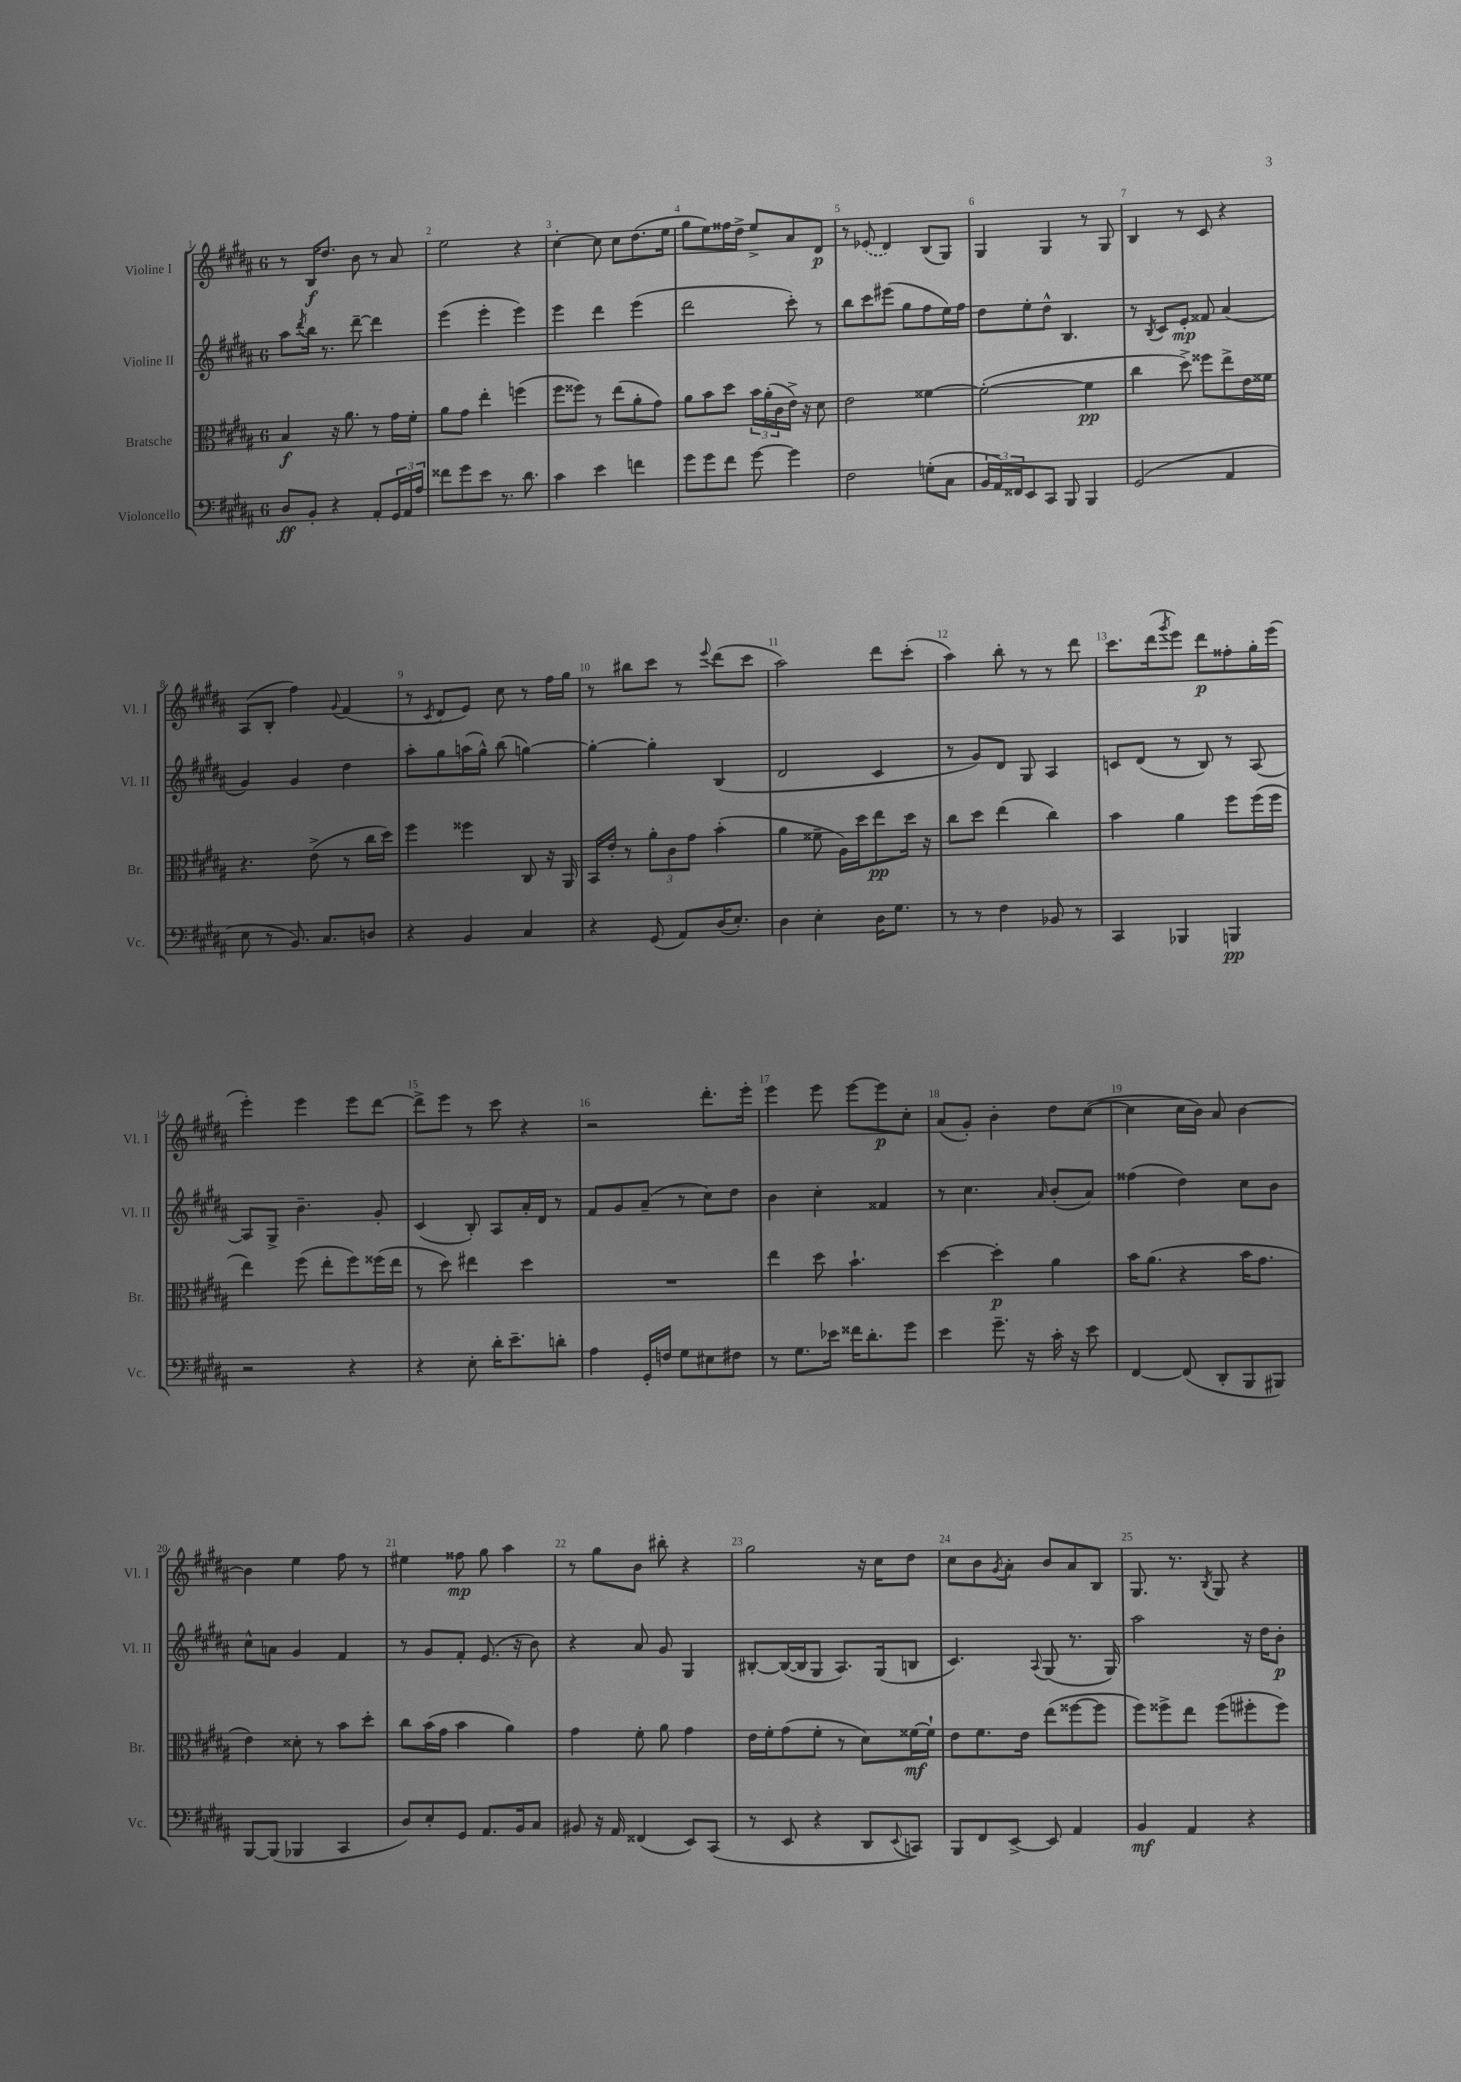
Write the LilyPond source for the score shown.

<<
\new StaffGroup <<
\new Staff = "s0" \with { instrumentName = "Violine I" shortInstrumentName = "Vl. I" } {
    \clef treble \key b \major \once \override Staff.TimeSignature.style = #'single-digit \time 6/8
    r8 b16\f dis''8. b'8 r8 ais'8 |
    e''2 r4 |
    cis''4~-. cis''8 cis''8 dis''8.( e''16 |
    gis''8 e''8) fisis''16 dis''16-> e''8-> ais'8 dis'8\p |
    r8 \once \slurDashed ees'8( dis'4) b8( gis8) |
    gis4 gis4 r8 gis8 |
    b4 r8 cis'8 r4 |
    ais8( b8-. fis''4) \appoggiatura { gis'8 } fis'4( |
    r8 \acciaccatura { cis'8 } dis'8 e'8) cis''8 r8 fis''16 gis''16 |
    r8 bis''8 cis'''8 r8 \appoggiatura { e'''8 } dis'''8( cis'''8 |
    ais''2) dis'''8 cis'''8-.( |
    ais''4) b''8-. r8 r8 dis'''8 |
    cis'''8. dis'''16( \acciaccatura { gis'''8 } e'''8) dis'''8\p fisis''8-. gis''16-. e'''16( |
    e'''4-.) e'''4 e'''8 dis'''8~ |
    dis'''8-> e'''8 r8 cis'''8 r4 |
    r2 dis'''8.-. e'''16-. |
    e'''4 e'''8 e'''8~ e'''8\p cis''8-. |
    ais'8( gis'8-.) b'4-. dis''8 cis''8~( |
    cis''4 cis''16 b'16) ais'8 b'4~ |
    b'4 e''4 fis''8 r8 |
    eis''4 fisis''8\mp gis''8 ais''4 |
    r8 gis''8 b'8 bis''8-. r4 |
    gis''2 r16 cis''16 dis''8 |
    cis''8 b'8 \acciaccatura { gis'8 } ais'8-. b'8 ais'8 b8 |
    gis8. r8. \acciaccatura { b8 } gis8 r4 \bar "|." |
}
\new Staff = "s1" \with { instrumentName = "Violine II" shortInstrumentName = "Vl. II" } {
    \clef treble \key b \major \once \override Staff.TimeSignature.style = #'single-digit \time 6/8
    ais''8 \acciaccatura { dis'''8 } b''16 r8. dis'''8~-- dis'''4 |
    e'''4( e'''4-. e'''4) |
    e'''4 dis'''4 e'''4( |
    dis'''2 cis'''8-.) r8 |
    b''8 cis'''8 eis'''8( gis''8 fis''8 e''16) fis''16 |
    dis''8 e''8-. dis''8-^ b4. |
    r8 \acciaccatura { b8 } cis'8 e'8-.\mp fisis'8 ais'4( |
    gis'4) gis'4 dis''4 |
    ais''8-. gis''8 a''16( gis''16-^) b''8( g''4~) |
    g''4~-. g''4-. b4( |
    dis'2 cis'4 |
    r8 gis'8) dis'8 gis8 ais4 |
    c'8 dis'8( r8 b8) r8 ais8~ |
    ais8 gis8-> b'4.-- gis'8-. |
    cis'4( b8-.) ais8 ais'16-. dis'16 r8 |
    fis'8 gis'8 ais'8--( r8 cis''8) dis''8 |
    b'4 cis''4-. fisis'4 |
    r8 cis''4. \grace { ais'16 } b'8-.( ais'8) |
    fisis''4( dis''4) cis''8 b'8 |
    cis''8-^ a'8 gis'4 fis'4 |
    r8 gis'8 fis'8-. e'8.( r16 b'8) |
    r4 ais'8 gis'8 gis4 |
    bis8~-. bis16~( bis16 gis8 ais8.) gis16( b8 |
    cis'4.) \appoggiatura { ais8 } gis8( r8. gis16) |
    ais''2 r16 dis''16 b'8-.\p \bar "|." |
}
\new Staff = "s2" \with { instrumentName = "Bratsche" shortInstrumentName = "Br." } {
    \clef alto \key b \major \once \override Staff.TimeSignature.style = #'single-digit \time 6/8
    b4\f r16 ais'8. r8 gis'16 fis'16-. |
    ais'8 gis'8 e''4-. f''4( |
    fis''8 fisis''8) r8 e''8( ais'8-. gis'8) |
    ais'8 b'8 dis''8 \tuplet 3/2 { b'16 ais'16-.( cis'16 } e'16->) r16 dis'8 |
    e'2 fisis'4~ |
    fisis'2~-.( fisis'4\pp |
    cis''4 dis''8->) fisis''8 e''8-> e'16 fisis'16 |
    r4. e'8->( r8 cis''16 dis''16) |
    fis''4 fisis''4 cis8 r16 ais,16 |
    b,16 e'16-. r8 \tuplet 3/2 { ais'8-. cis'8 gis'8 } b'4-.( |
    ais'4 fisis'8-- ais16) dis''16 e''8\pp dis''16 r16 |
    cis''8 dis''8 e''4( cis''4) |
    b'4 ais'4 fis''8 fis''16( fis''16 |
    e''4) fis''8( e''8-. fis''8) fisis''16( e''16 |
    r8 dis''8) eis''4 dis''4 |
    R2. |
    e''4 dis''8 b'4.-! |
    dis''4~ dis''4-.\p ais'4 |
    b'16 ais'8.( r4 b'16 gis'8. |
    e'4) disis'8-. r8 b'8 dis''8-. |
    cis''8 b'16( gis'16 b'4 ais'4) |
    gis'4 fis'8-. ais'8 gis'4 |
    e'16 fis'16-. gis'8( fis'8-. r8 dis'8) fisis'16~\mf fisis'16-! |
    e'8 fis'8. e'16 e''8( fisis''8~ fisis''8 |
    fis''8) fisis''8-> e''8 fisis''8( fis''8-. fis''8) \bar "|." |
}
\new Staff = "s3" \with { instrumentName = "Violoncello" shortInstrumentName = "Vc." } {
    \clef bass \key b \major \once \override Staff.TimeSignature.style = #'single-digit \time 6/8
    dis8\ff b,8-. r4 ais,8-. \tuplet 3/2 { gis,16 ais,16 ais16 } |
    fisis'8 gis'8 e'8 r8. dis'8. |
    cis'4 e'4 f'4 |
    gis'8 gis'8 fis'8 gis'8~ gis'4 |
    fis2 g8-.( cis8 |
    \tuplet 3/2 { b,16 ais,16) fisis,16 } e,8 cis,8 b,,8 b,,4 |
    gis,2( ais,4 |
    e8 r8 b,8.) cis8. d8 |
    r4 b,4 cis4 |
    r4 gis,8( ais,8) dis16( e8.-.) |
    dis4 e4-. dis16 gis8. |
    r8 r8 fis4 bes,8 r8 |
    cis,4 bes,,4 b,,4\pp |
    r2 r4 |
    r4 e8-. dis'16-. e'8.-- d'8-. |
    ais4 gis,16-. f16 gis8 eis8 fis8 |
    r8 gis8. ees'16 fisis'16 dis'8.-. gis'8 |
    e'4 gis'8.-- r16 cis'16-. r16 e'8 |
    fis,4~ fis,8( dis,8-. b,,8 bis,,8) |
    b,,8~ b,,8( bes,,4 cis,4 |
    dis8) e8-. gis,8 ais,8. b,16 cis8 |
    bis,8 r16 ais,16 fisis,4( e,8) cis,8( |
    r8 e,8 r4 dis,8 \appoggiatura { e,8 } c,8) |
    b,,8 fis,8 e,8~-> e,8 ais,4 |
    b,4\mf ais,4 r4 \bar "|." |
}
>>
>>
\layout { \context { \Score \override BarNumber.break-visibility = ##(#f #t #t) barNumberVisibility = #all-bar-numbers-visible } }
